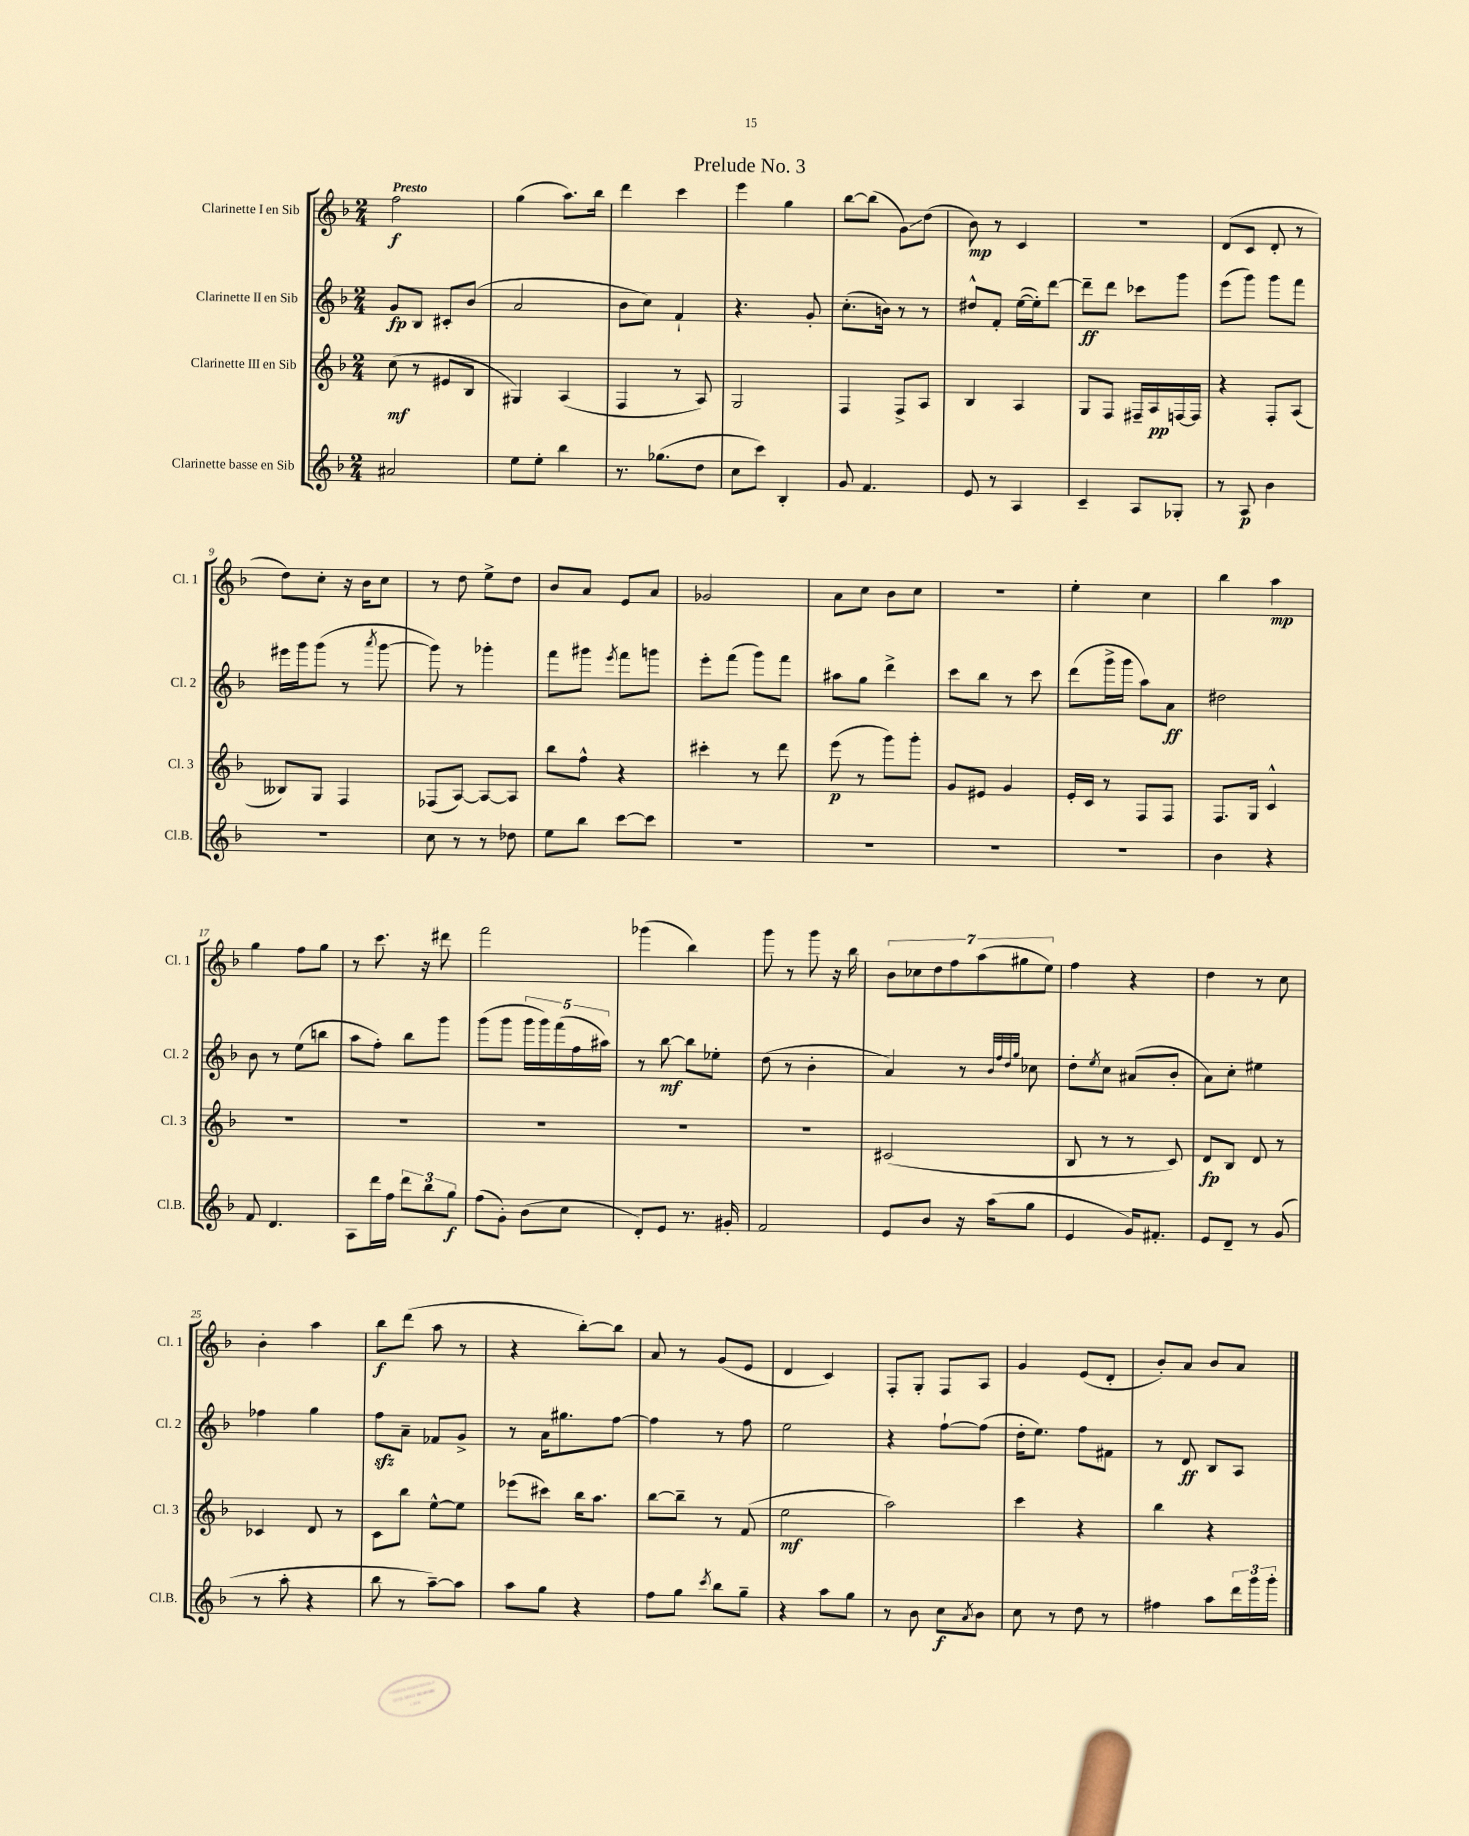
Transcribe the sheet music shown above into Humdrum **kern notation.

**kern	**kern	**kern	**kern
*staff4	*staff3	*staff2	*staff1
*clefG2	*clefG2	*clefG2	*clefG2
*k[b-]	*k[b-]	*k[b-]	*k[b-]
*M2/4	*M2/4	*M2/4	*M2/4
2a#/	(8cc\	8g/L	2ff\
.	8r	8B-/J	.
.	8e#/L	8c#'/L	.
.	8B-/J	(8b-/J	.
=	=	=	=
8ee\L	4G#/)	2a/	(4gg\
8ee'\J	.	.	.
4bb-\	(4A/	.	8.aa\L)
.	.	.	16bb-\Jk
=	=	=	=
8.r	4F/	8b-\L	4ddd\
.	.	8cc\J)	.
(8.gg-\L	.	.	.
.	8r	4f`/	4ccc\
8dd\J	8A/)	.	.
=	=	=	=
8cc\L	2G/	4.r	4eee\
8ccc\J)	.	.	.
4B-'/	.	.	4gg\
.	.	8g'/	.
=	=	=	=
8g/	4F/	(8.cc'\L	[8bb-\L
4.f/	.	.	(8bb-\]J
.	.	16b\Jk)	.
.	8F^/L	8r	8g\L)
.	8A/J	8r	(8dd\J
=	=	=	=
8e/	4B-/	8dd#^^/L	8b-\)
8r	.	8f'/J	8r
4A/	4A/	([16ee\LL	4c/
.	.	16ee'\]J)	.
.	.	[8ddd\J	.
=	=	=	=
4c~/	8G/L	8ddd~\]L	2r
.	8F/J	8ddd\J	.
8A/L	16F#~/LL	8ccc-\L	.
.	16A/	.	.
8G-'/J	[16F/	8ggg\J	.
.	16F/]JJ	.	.
=	=	=	=
8r	4r	(8eee\L	(8d/L
8A/	.	8ggg\J)	8c/J
4b-\	8F'/L	8ggg\L	8d'/
.	(8A/J	8fff\J	8r
=	=	=	=
2r	8B--/L)	16eee#\LL	8dd\L)
.	.	16ggg\J	.
.	8G/J	(8ggg\J	8cc'\J
.	4F/	8r	16r
.	.	.	16b-\LK
.	.	8qaaa/	.
.	.	[8ggg\	8cc\J
=	=	=	=
8cc\	(8F-/L	8ggg\])	8r
8r	[8A/J)	8r	8dd\
8r	8A/_L	4ggg-'\	8ee^\L
8dd-\	8A/]J	.	8dd\J
=	=	=	=
8ee\L	8bb-\L	8fff\L	8b-/L
8bb-\J	8ff^^\J	8ggg#\J	8a/J
.	.	8qeee/	.
[8ccc\L	4r	8fff\L	8e/L
8ccc\]J	.	8ggg\J	8a/J
=	=	=	=
2r	4ccc#'\	8eee'\L	2g-/
.	.	(8fff\J	.
.	8r	8ggg\L)	.
.	8ddd\	8fff\J	.
=	=	=	=
2r	(8eee\	8aa#\L	8a\L
.	8r	8gg\J	8cc\J
.	8ggg\L)	4ddd^\	8b-\L
.	8ggg'\J	.	8cc\J
=	=	=	=
2r	8g/L	8ccc\L	2r
.	8e#/J	8bb-\J	.
.	4g/	8r	.
.	.	8ccc\	.
=	=	=	=
2r	16e'/LL	(8ddd\L	4ee'\
.	16c/JJ	.	.
.	8r	16ggg^\L	.
.	.	16ggg\JJ	.
.	8F/L	8aa\L)	4cc\
.	8F/J	8a\J	.
=	=	=	=
4b-\	8.F/L	2dd#\	4bb-\
.	16G/Jk	.	.
4r	4c^^/	.	4aa\
=	=	=	=
8f/	2r	8b-\	4gg\
4.d/	.	8r	.
.	.	(8ee\L	8ff\L
.	.	8bb\J	8gg\J
=	=	=	=
8A\L	2r	8aa\L	8r
16ddd\L	.	8ff'\J)	8.ccc\
16ff\JJ	.	.	.
12ddd\L	.	8bb-\L	.
.	.	.	16r
12bb-\	.	.	.
.	.	8ggg\J	8ddd#\
12gg\J	.	.	.
=	=	=	=
(8ff\L	2r	(8ggg\L	2fff\
8g'\J)	.	8ggg\J	.
(8b-\L	.	20ggg\LL	.
.	.	20ggg\)	.
.	.	(20fff\	.
8cc\J	.	.	.
.	.	20ff\	.
.	.	20aa#\JJ)	.
=	=	=	=
8d'/L)	2r	8r	(4ggg-\
8e/J	.	[8bb-\	.
8.r	.	8bb-\]L	4bb-\)
.	.	8ee-'\J	.
16g#'/	.	.	.
=	=	=	=
2f/	2r	(8dd\	8ggg\
.	.	8r	8r
.	.	4b-'\	8ggg\
.	.	.	16r
.	.	.	16bb-\
=	=	=	=
8e/L	(2c#/	4a/)	14b-\L
.	.	.	14cc-\
8b-/J	.	.	.
.	.	.	14dd\
.	.	.	14ff\
16r	.	8r	.
.	.	.	(14aa\
(16aa\LK	.	.	.
.	.	.	14gg#\
.	.	32qqb-/LLL	.
.	.	32qqff/	.
.	.	32qqdd/	.
.	.	32qqgg/JJJ	.
8gg\J	.	8cc-\	.
.	.	.	14ee\J)
=	=	=	=
4e/	8B-/	8dd'\L	4ff\
.	.	8qee/	.
.	8r	8cc\J	.
16g/LK)	8r	(8a#/L	4r
8.f#'/J	.	.	.
.	8c/)	8b-'/J	.
=	=	=	=
8e/L	8d/L	8a\L)	4dd\
8d~/J	8B-/J	8cc'\J	.
8r	8d/	4ee#\	8r
(8g/	8r	.	8cc\
=	=	=	=
8r	4c-/	4ff-\	4b-'\
8aa'\	.	.	.
4r	8d/	4gg\	4aa\
.	8r	.	.
=	=	=	=
8bb-\	8c\L	8ff\L	8bb-\L
8r	8bb-\J	8a~\J	(8ddd\J
[8aa~\L)	[8ee^^\L	8f-/L	8aa\
8aa\]J	8ee\]J	8g^/J	8r
=	=	=	=
8aa\L	(8eee-\L	8r	4r
8gg\J	8ccc#\J)	16a\LK	.
.	.	8.gg#\	.
4r	16bb-\LK	.	[8bb-'\L)
.	8.aa\J	.	.
.	.	[8ff\J	8bb-\]J
=	=	=	=
8ff\L	[8bb-\L	4ff\]	8a/
8gg\J	8bb-~\]J	.	8r
8qccc/	.	.	.
8bb-\L	8r	8r	(8g/L
8gg~\J	(8f/	8ff\	8e/J
=	=	=	=
4r	2ee\	2ee\	4d/
8aa\L	.	.	4c/)
8gg\J	.	.	.
=	=	=	=
8r	2aa\)	4r	8F'/L
8b-\	.	.	8G'/J
8cc\L	.	[8ff`\L	8F/L
8qa/	.	.	.
8b-\J	.	(8ff\]J	8A/J
=	=	=	=
8cc\	4ccc\	16dd'\LK	4g/
.	.	8.ee\J)	.
8r	.	.	.
8dd\	4r	8ff\L	(8e/L
8r	.	8f#\J	8d'/J
=	=	=	=
4ff#\	4bb-\	8r	8b-'/L)
.	.	8d/	8a/J
8aa\L	4r	8B-/L	8b-/L
24ddd\L	.	8A/J	8a/J
24ggg\	.	.	.
24ggg'\JJ	.	.	.
==	==	==	==
*-	*-	*-	*-
